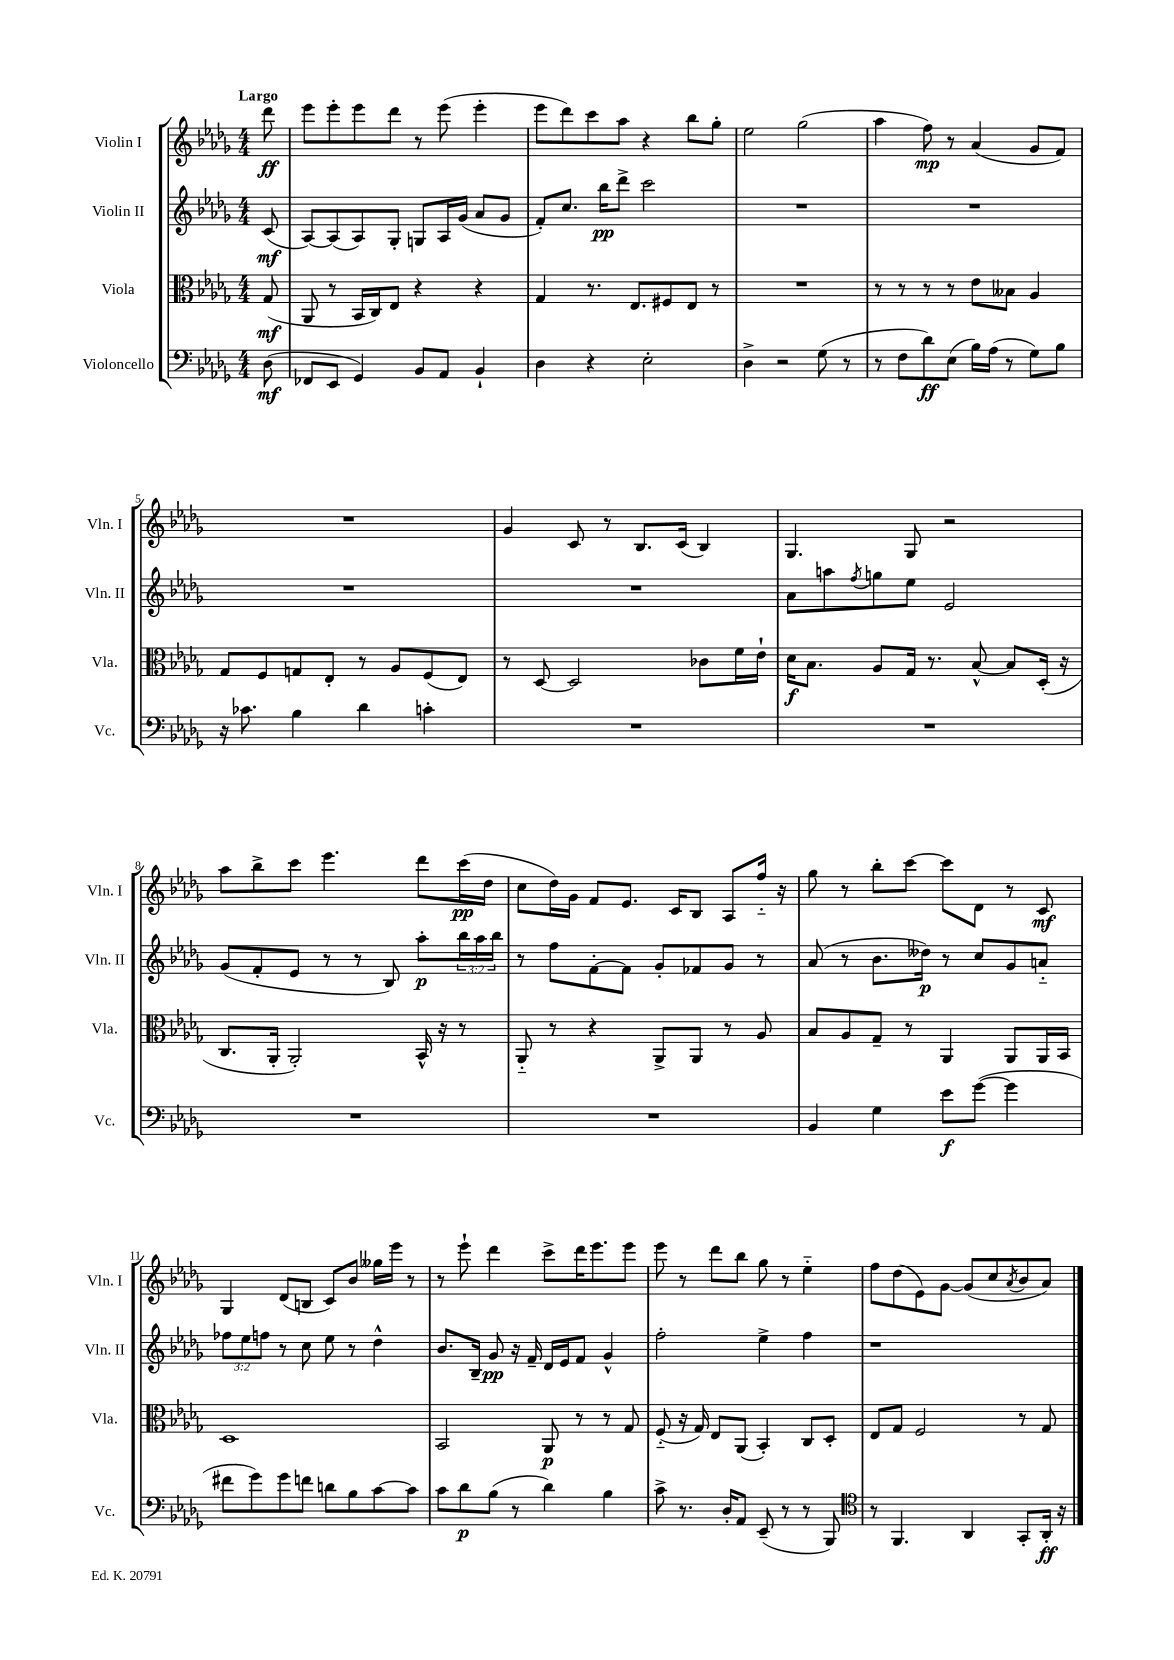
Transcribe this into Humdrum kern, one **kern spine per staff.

**kern	**kern	**kern	**kern
*staff4	*staff3	*staff2	*staff1
*clefF4	*clefC3	*clefG2	*clefG2
*k[b-e-a-d-g-]	*k[b-e-a-d-g-]	*k[b-e-a-d-g-]	*k[b-e-a-d-g-]
*M4/4	*M4/4	*M4/4	*M4/4
(8D-\	(8G-/	(8c/	8ddd-\
=	=	=	=
8FF-/L	8AA-/	[8A-/L)	8eee-\L
8EE-/J	8r	(8A-/]	8eee-'\
4GG-/)	16BB-/LL	8A-/)	8eee-\
.	16C/J)	.	.
.	8E-/J	8G-'/J	8ddd-\J
8BB-/L	4r	8G/L	8r
8AA-/J	.	16A-/L	(8eee-\
.	.	(16g-/JJ	.
4BB-`/	4r	8a-/L	4eee-'\
.	.	8g-/J	.
=	=	=	=
4D-\	4G-/	8f'/L)	8eee-\L
.	.	8.cc/J	8ddd-\)
4r	8.r	.	8ccc\
.	.	16bb-\LK	.
.	.	8ddd-^\J	8aa-\J
.	8.E-/L	.	.
2E-'\	.	2ccc\	4r
.	8F#/	.	.
.	8E-/J	.	8bb-\L
.	8r	.	8gg-'\J
=	=	=	=
4D-^\	1r	1r	2ee-\
2r	.	.	.
.	.	.	(2gg-\
(8G-\	.	.	.
8r	.	.	.
=	=	=	=
8r	8r	1r	4aa-\
8F\L	8r	.	.
8d-\)	8r	.	8ff\)
(8E-\J	8r	.	8r
16B-\LL)	8e-\L	.	(4a-/
(16A-\JJ	.	.	.
8r	8B--\J	.	.
8G-\L)	4A-/	.	8g-/L
8B-\J	.	.	8f/J)
=	=	=	=
16r	8G-/L	1r	1r
8.c-\	.	.	.
.	8F/	.	.
4B-\	8G/	.	.
.	8E-'/J	.	.
4d-\	8r	.	.
.	8A-/L	.	.
4c'\	(8F/	.	.
.	8E-/J)	.	.
=	=	=	=
1r	8r	1r	4g-/
.	[8D-/	.	.
.	2D-/]	.	8c/
.	.	.	8r
.	.	.	8.B-/L
.	.	.	(16c/Jk
.	8c-\L	.	4B-/)
.	16f\L	.	.
.	16e-`\JJ	.	.
=	=	=	=
1r	16d-\LK	8a-\L	4.G-/
.	8.B-\J	.	.
.	.	8aa\	.
.	.	8qff/	.
.	8A-/L	8gg\	.
.	16G-/Jk	8ee-\J	8G-/
.	8.r	.	.
.	.	2e-/	2r
.	[8B-^^/	.	.
.	8B-/]L	.	.
.	(16D-'/Jk	.	.
.	16r	.	.
=	=	=	=
1r	8.C/L	(8g-/L	8aa-\L
.	.	8f'/	8bb-^\
.	16AA-'/Jk	.	.
.	2AA-'/)	8e-/J	8ccc\J
.	.	8r	4.eee-\
.	.	8r	.
.	.	8B-/)	.
.	16BB-^^/	8aa-'\L	8ddd-\L
.	16r	.	.
.	8r	24bb-\L	(16ccc\L
.	.	24aa-\	.
.	.	.	16dd-\JJ
.	.	24bb-\JJ	.
=	=	=	=
1r	8AA-'~/	8r	8cc\L
.	8r	8ff\L	16dd-\L)
.	.	.	16g-\JJ
.	4r	[8f'\	8f/L
.	.	8f\]J	8.e-/J
.	8AA-^/L	8g-'/L	.
.	.	.	16c/LK
.	8AA-/J	8f-/	8B-/J
.	8r	8g-/J	8A-/L
.	8A-/	8r	16ff'~/Jk
.	.	.	16r
=	=	=	=
4BB-/	8B-/L	(8a-/	8gg-\
.	8A-/	8r	8r
4G-\	8G-~/J	8.b-\L	8bb-'\L
.	8r	.	[8ccc\J
.	.	16dd--\Jk)	.
8e-\L	4AA-/	8r	8ccc\]L
([8g-\J	.	8cc/L	8d-\J
4g-\]	8AA-/L	8g-/	8r
.	16AA-/L	8a'~/J	8c/
.	16BB-/JJ	.	.
=	=	=	=
8f#\L	1D-	12ff-\L	4G-/
.	.	12ee-\	.
8g-\)	.	.	.
.	.	12ff\J	.
8g-\	.	8r	(8d-/L
8f\J	.	8cc\	8B/J
8d\L	.	8ee-\	8c/L)
8B-\	.	8r	8b-/J
[8c\	.	4dd-^^\	16gg--\LL
.	.	.	16eee-\JJ
8c\]J	.	.	8r
=	=	=	=
8c\L	2BB-/	8.b-/L	8r
8d-\	.	.	8eee-`\
.	.	16B-~/Jk	.
(8B-\J	.	8g-/	4ddd-\
8r	.	16r	.
.	.	16f~/	.
4d-\)	8AA-/	16d-/LL	8ccc^\L
.	.	16e-/J	.
.	8r	8f/J	16ddd-\K
.	.	.	8.eee-\
4B-\	8r	4g-^^/	.
.	8G-/	.	8eee-\J
=	=	=	=
8c^\	(8F'~/	2ff'\	8eee-\
8.r	16r	.	8r
.	16G-/)	.	.
.	8E-/L	.	8ddd-\L
16D-'/LK	.	.	.
8AA-/J	(8AA-/J	.	8bb-\J
(8EE-~/	4BB-'/)	4ee-^\	8gg-\
8r	.	.	8r
8r	8C/L	4ff\	4ee-'~\
8BBB-/)	8D-'/J	.	.
=	=	=	=
*clefC4	*	*	*
8r	8E-/L	1r	8ff\L
4.FF/	8G-/J	.	(8dd-\
.	2F/	.	8e-\)
.	.	.	[8g-\J
4AA-/	.	.	(8g-/]L
.	.	.	8cc/
.	.	.	8qa-/
8GG-'/L	8r	.	8b-/
16AA-'/Jk	8G-/	.	8a-/J)
16r	.	.	.
==	==	==	==
*-	*-	*-	*-
